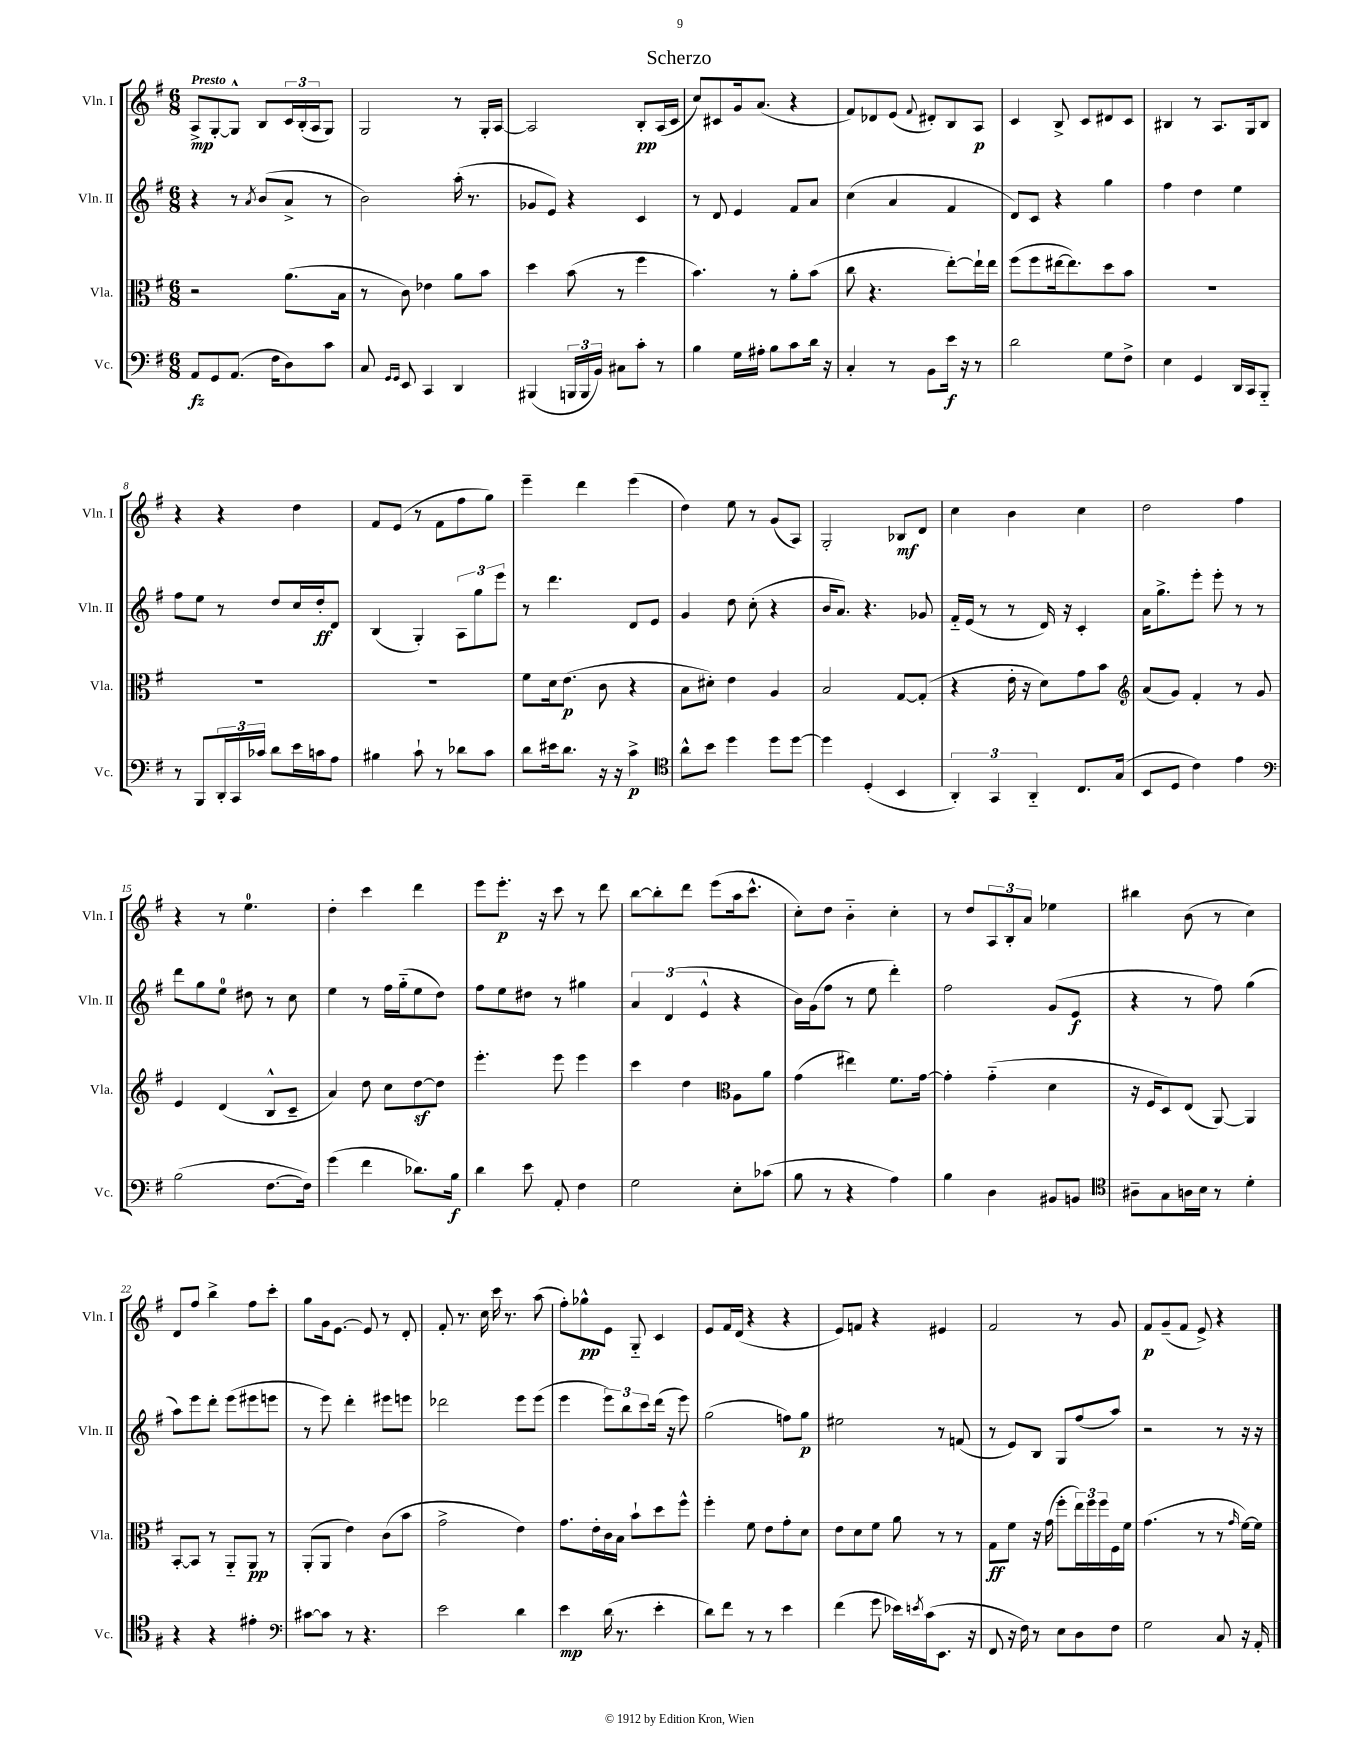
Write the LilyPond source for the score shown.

\header { title = "Scherzo" }
<<
\new StaffGroup <<
\new Staff = "s0" \with { instrumentName = "Vln. I" shortInstrumentName = "Vln. I" } {
    \clef treble \key g \major \numericTimeSignature \time 6/8 \tempo "Presto"
    a8->\mp g8~-. g8-^ b8 \tuplet 3/2 { c'16 b16-.( a16 } g8) |
    g2 r8 g16-. a16~ |
    a2 b8-.\pp a16( c'16 |
    c''8) cis'8 g'16 a'8.( r4 |
    fis'8) des'8 e'8( \appoggiatura { fis'8 } dis'8-.) b8 a8\p |
    c'4 b8-> c'8 dis'8 c'8 |
    bis4 r8 a8. g16 bis8 |
    r4 r4 d''4 |
    fis'8 e'8( r8 fis'8 fis''8 g''8) |
    e'''4-- d'''4 e'''4( |
    d''4) e''8 r8 g'8( a8) |
    g2-. bes8\mf d'8 |
    c''4 b'4 c''4 |
    d''2 fis''4 |
    r4 r8 e''4.-0 |
    d''4-. c'''4 d'''4 |
    e'''8 e'''8.-.\p r16 c'''8 r8 d'''8 |
    b''8~ b''8-. d'''8 e'''8( a''16 c'''8.-^ |
    c''8-.) d''8 b'4-_ c''4-. |
    r8 d''8 \tuplet 3/2 { a8 b8-. a'8 } ees''4 |
    bis''4 b'8( r8 c''4) |
    d'8 fis''8 b''4-> fis''8 c'''8-. |
    g''8 g'16 e'8.~ e'8 r8 d'8-. |
    fis'8-. r8. c''16 c'''16 r8. a''8( |
    fis''8-.) ges''8-^\pp e'8 g8-_ c'4 |
    e'8 fis'16 d'16( r4 r4 |
    e'8) f'8 r4 eis'4 |
    fis'2 r8 g'8 |
    fis'8\p g'8--( fis'8 e'8->) r4 \bar "|." |
}
\new Staff = "s1" \with { instrumentName = "Vln. II" shortInstrumentName = "Vln. II" } {
    \clef treble \key g \major \numericTimeSignature \time 6/8
    r4 r8 \acciaccatura { a'8 } b'8( a'8-> r8 |
    b'2) a''16-.( r8. |
    ges'8 e'8) r4 c'4 |
    r8 d'8 e'4 fis'8 a'8 |
    c''4( a'4 fis'4 |
    d'8) c'8 r4 g''4 |
    fis''4 d''4 e''4 |
    fis''8 e''8 r8 d''8 c''16 d''16-.\ff d'8 |
    b4( g4-.) \tuplet 3/2 { a8 g''8 e'''8 } |
    r8 d'''4. d'8 e'8 |
    g'4 d''8 c''8-.( r4 |
    b'16 a'8.) r4. ges'8 |
    fis'16-_ e'16( r8 r8 d'16) r16 c'4-. |
    a'16 g''8.-> e'''8-. e'''8-. r8 r8 |
    d'''8 g''8 e''8-0 dis''8 r8 c''8 |
    e''4 r8 fis''16 g''16-_( e''8 d''8) |
    fis''8 e''8 dis''8 r8 gis''4 |
    \tuplet 3/2 { a'4 d'4( e'4-^ } r4 |
    b'16) g'16( fis''8 r8 e''8 d'''4-.) |
    fis''2 g'8( e'8\f |
    r4 r8 fis''8) g''4( |
    a''8) e'''8 d'''8-. e'''8( eis'''8 e'''8 |
    r8 e'''8) d'''4-. eis'''8 e'''8 |
    des'''2 e'''8 e'''8( |
    e'''4 \tuplet 3/2 { e'''8) b''8 c'''8 } d'''16( r16 e'''8) |
    g''2( f''8) g''8\p |
    eis''2 r8 f'8( |
    r8 e'8) b8 g8 fis''8( a''8) |
    r2 r8 r16 r16 \bar "|." |
}
\new Staff = "s2" \with { instrumentName = "Vla." shortInstrumentName = "Vla." } {
    \clef alto \key g \major \numericTimeSignature \time 6/8
    r2 a'8.( b16 |
    r8 c'8) ees'4 a'8 b'8 |
    d''4 b'8( r8 fis''4 |
    b'4.) r8 a'8-. b'8( |
    c''8 r4. e''8~-.) e''16-! e''16 |
    fis''8( fis''8 eis''16~ eis''8.) d''8 b'8 |
    R2. |
    R2. |
    R2. |
    fis'8 d'16 e'8.\p( c'8 r4 |
    b8 dis'8-.) e'4 a4 |
    b2 g8~ g8-.( |
    r4 e'16-. r16 d'8) g'8 b'8 |
    \clef treble a'8( g'8) fis'4-. r8 g'8 |
    e'4 d'4( b8-^ c'8-- |
    a'4) d''8 c''8 d''8~\sf d''8 |
    e'''4.-. e'''8 e'''4 |
    c'''4 d''4 \clef alto a8 a'8 |
    g'4( eis''4) fis'8. g'16~ |
    g'4-. g'4-_( d'4 |
    r16 fis16 d8) e8( a,8~) a,4 |
    b,8~-. b,8 r8 a,8-_ a,8\pp r8 |
    a,8-.( a,8 e'4) c'8( b'8 |
    g'2-> e'4) |
    g'8. e'16-. c'16 b16 b'8-! d''8 fis''8-^ |
    fis''4-. fis'8 e'8 g'8-. d'8 |
    e'8 d'8 fis'8 a'8 r8 r8 |
    g8\ff fis'8 r16 g'16( fis''8-. \tuplet 3/2 { e''16) fis''16 fis''16 } fis16 fis'16 |
    g'4.( r8 r8 \grace { g'16 } fis'16~) fis'16 \bar "|." |
}
\new Staff = "s3" \with { instrumentName = "Vc." shortInstrumentName = "Vc." } {
    \clef bass \key g \major \numericTimeSignature \time 6/8
    a,8\fz g,8 a,8.( fis16 d8) c'8 |
    c8 \grace { g,16 g,16 } e,8 c,4 d,4 |
    bis,,4( \tuplet 3/2 { b,,16 b,,16 b,16) } cis8 c'8-. r8 |
    b4 g16 ais16-. b8 c'8 d'16 r16 |
    c4-. r8 b,8 e'16\f r16 r8 |
    d'2 g8 fis8-> |
    e4 g,4 d,16 c,16 b,,8-_ |
    r8 b,,8 \tuplet 3/2 { d,16-. c,16 ces'16 } d'8 e'16 c'16 a8 |
    bis4 c'8-! r8 des'8 c'8 |
    d'8 eis'16 d'8. r16 r16 c'4->\p |
    \clef tenor a'8-^ b'8 d''4 d''8 d''8~ |
    d''4 d4-.( b,4 |
    \tuplet 3/2 { a,4-.) g,4 a,4-_ } c8. g16( |
    b,8 d8 c'4) e'4 |
    \clef bass b2( fis8.~ fis16) |
    g'4( fis'4 des'8.) b16\f |
    d'4 e'8 a,8-. fis4 |
    g2 e8-. ces'8( |
    b8 r8 r4 a4) |
    b4 d4 bis,8 b,8 |
    \clef tenor ais8-- g8 a16 b16 r8 d'4-. |
    r4 r4 eis'4-. |
    \clef bass cis'8~ cis'8 r8 r4. |
    e'2 d'4 |
    e'4\mp d'16( r8. e'4-. |
    d'8) fis'8 r8 r8 e'4 |
    fis'4( g'8 ees'16) \acciaccatura { e'8 } c'16( e,8. r16 |
    fis,8 r16 fis16) r8 e8 d8 fis8 |
    g2 c8 r16 a,16-. \bar "|." |
}
>>
>>
